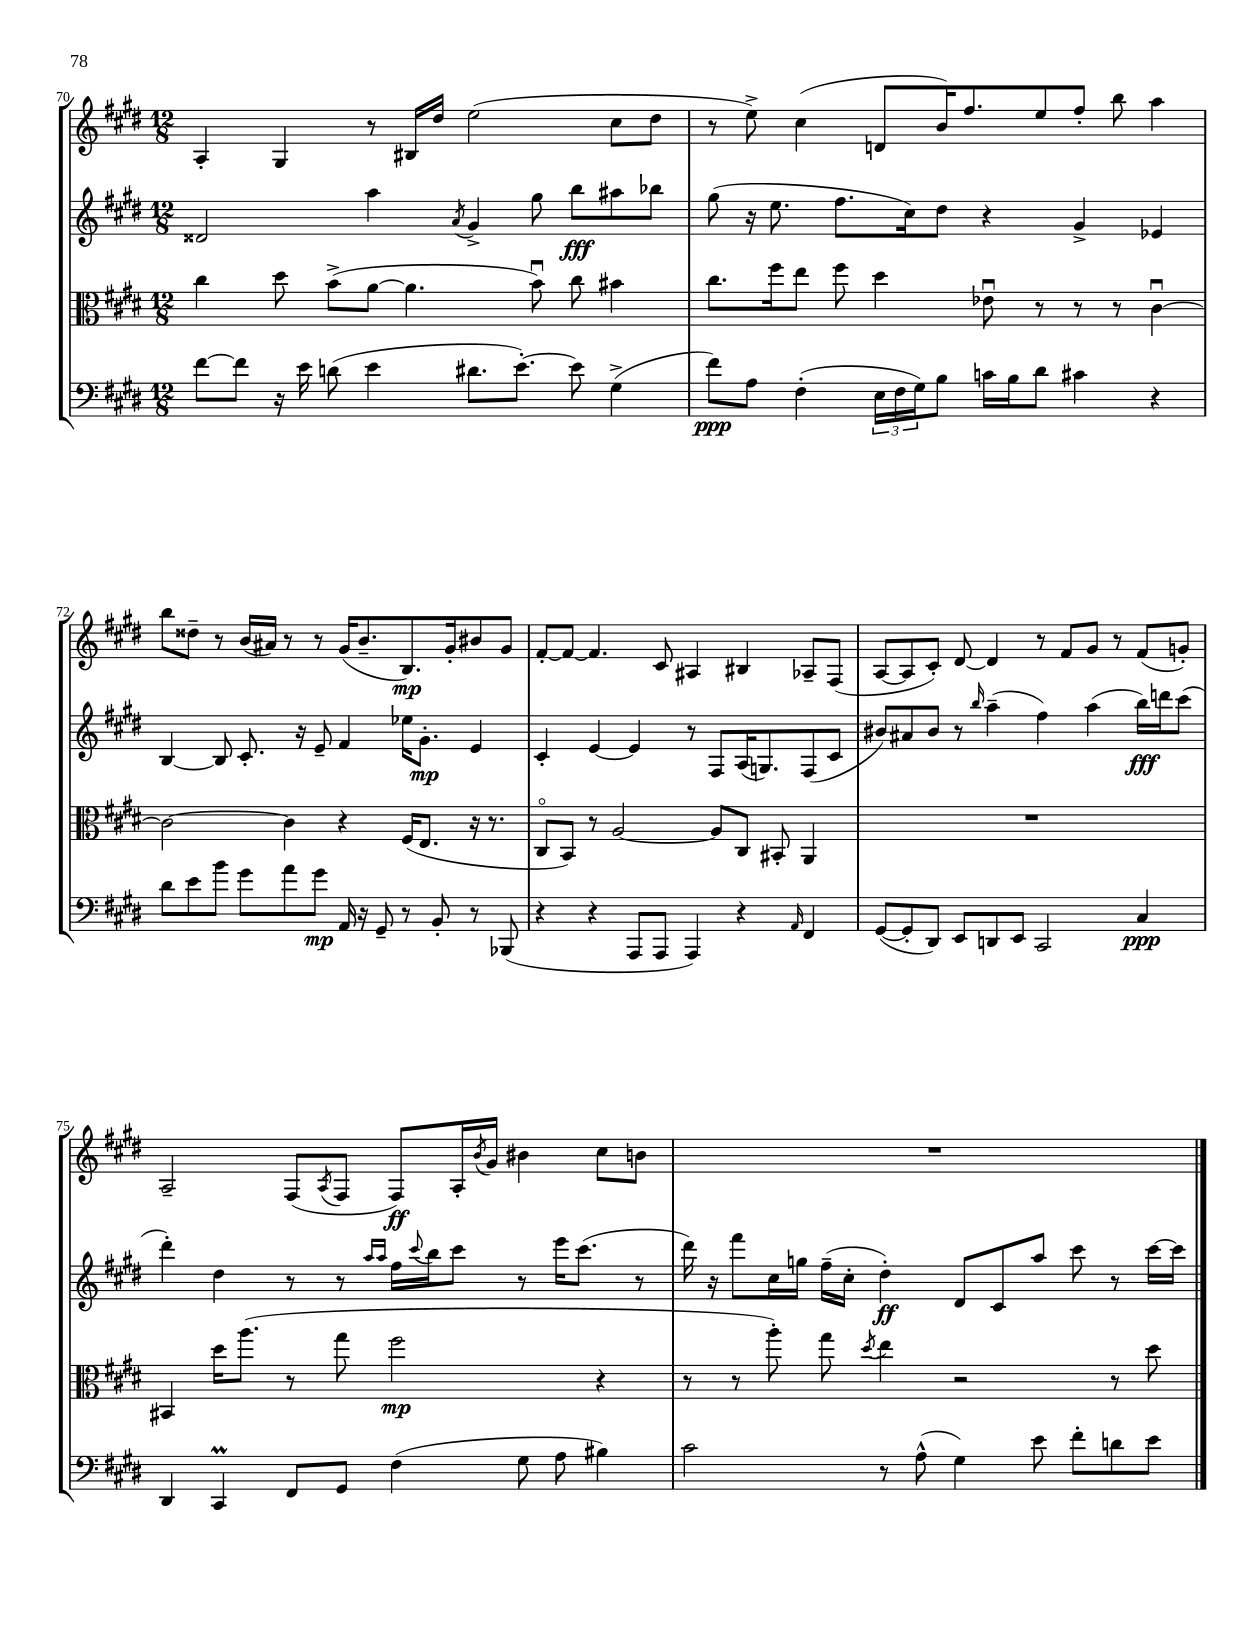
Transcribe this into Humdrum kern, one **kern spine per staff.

**kern	**kern	**kern	**kern
*staff4	*staff3	*staff2	*staff1
*clefF4	*clefC3	*clefG2	*clefG2
*k[f#c#g#d#]	*k[f#c#g#d#]	*k[f#c#g#d#]	*k[f#c#g#d#]
*M12/8	*M12/8	*M12/8	*M12/8
[8f#	4cc#	2d##	4A'
8f#]	.	.	.
16r	8dd#	.	4G#
16e	.	.	.
(8d	(8b^	.	.
4e	[8a	4aa	8r
.	4.a]	.	16B#
.	.	.	16dd#
.	.	8qa	.
8.d#	.	4g#^	(2ee
[8.e')	.	.	.
.	8bu)	8gg#	.
8e]	8cc#	8bb	.
(4G#^	4b#	8aa#	8cc#
.	.	8bb-	8dd#
=	=	=	=
8f#)	8.cc#	(8gg#	8r
8A	.	16r	8ee^)
.	16ff#	8.ee	.
(4F#'	8ee	.	(4cc#
.	8ff#	8.ff#	.
24E	4dd#	.	8d
24F#	.	.	.
.	.	16cc#)	.
24G#)	.	.	.
8B	.	8dd#	16b)
.	.	.	8.ff#
16c	8e-u	4r	.
16B	.	.	.
8d#	8r	.	8ee
4c#	8r	4g#^	8ff#'
.	8r	.	8bb
4r	[4c#u	4e-	4aa
=	=	=	=
8d#	2c#_	[4B	8bb
8e	.	.	8dd##~
8b	.	8B]	8r
8g#	.	8.c#'	(16b
.	.	.	16a#)
8a	4c#]	.	8r
.	.	16r	.
8g#	.	8e~	8r
16AA	4r	4f#	(16g#
16r	.	.	8.b~
8GG#~	.	.	.
8r	(16F#	16ee-	8.B)
.	8.E	8.g#'	.
8BB'	.	.	.
.	.	.	16g#'
8r	16r	4e	8b#
.	8.r	.	.
(8BBB-	.	.	8g#
=	=	=	=
4r	8C#o	4c#'	[8f#'
.	8BB)	.	8f#_
4r	8r	[4e	4.f#]
.	[2A	.	.
8AAA	.	4e]	.
8AAA	.	.	8c#
4AAA)	.	8r	4A#
.	8A]	8F#	.
4r	8C#	(16A	4B#
.	.	8.G)	.
.	8BB#'	.	.
16qqAA	.	.	.
4FF#	4AA	(8F#	8A-~
.	.	8c#	(8F#
=	=	=	=
([8GG#	1.r	8b#)	[8A
8GG#']	.	8a#	8A]
8DD#)	.	8b#	8c#')
8EE	.	8r	[8d#
.	.	16qqbb	.
8DD	.	(4aa~	4d#]
8EE	.	.	.
2CC#	.	4ff#)	8r
.	.	.	8f#
.	.	(4aa	8g#
.	.	.	8r
4C#	.	16bb)	(8f#
.	.	16ddd	.
.	.	(8ccc#	8g')
=	=	=	=
4DD#	4BB#	4ddd#')	2A~
4CC#	16dd#	4dd#	.
.	(8.aa	.	.
8FF#	8r	8r	(8F#
.	.	.	8qA
8GG#	8gg#	8r	8F#
.	.	16qqaa	.
.	.	16qqaa	.
(4F#	2ff#	16ff#	8F#)
.	.	8qqccc#	.
.	.	16bb	.
.	.	8ccc#	16A'
.	.	.	8qb
.	.	.	16g#
8G#	.	8r	4b#
8A	.	16eee	.
.	.	(8.ccc#	.
4B#)	4r	.	8cc#
.	.	8r	8b
=	=	=	=
2c#	8r	16ddd#)	1.r
.	.	16r	.
.	8r	8fff#	.
.	8aa')	16cc#	.
.	.	16gg	.
.	8gg#	(16ff#~	.
.	.	16cc#'	.
.	8qdd#	.	.
8r	4ee	4dd#')	.
(8A^^	.	.	.
4G#)	2r	8d#	.
.	.	8c#	.
8e	.	8aa	.
8f#'	.	8ccc#	.
8d	8r	8r	.
8e	8dd#	[16ccc#	.
.	.	16ccc#]	.
==	==	==	==
*-	*-	*-	*-
